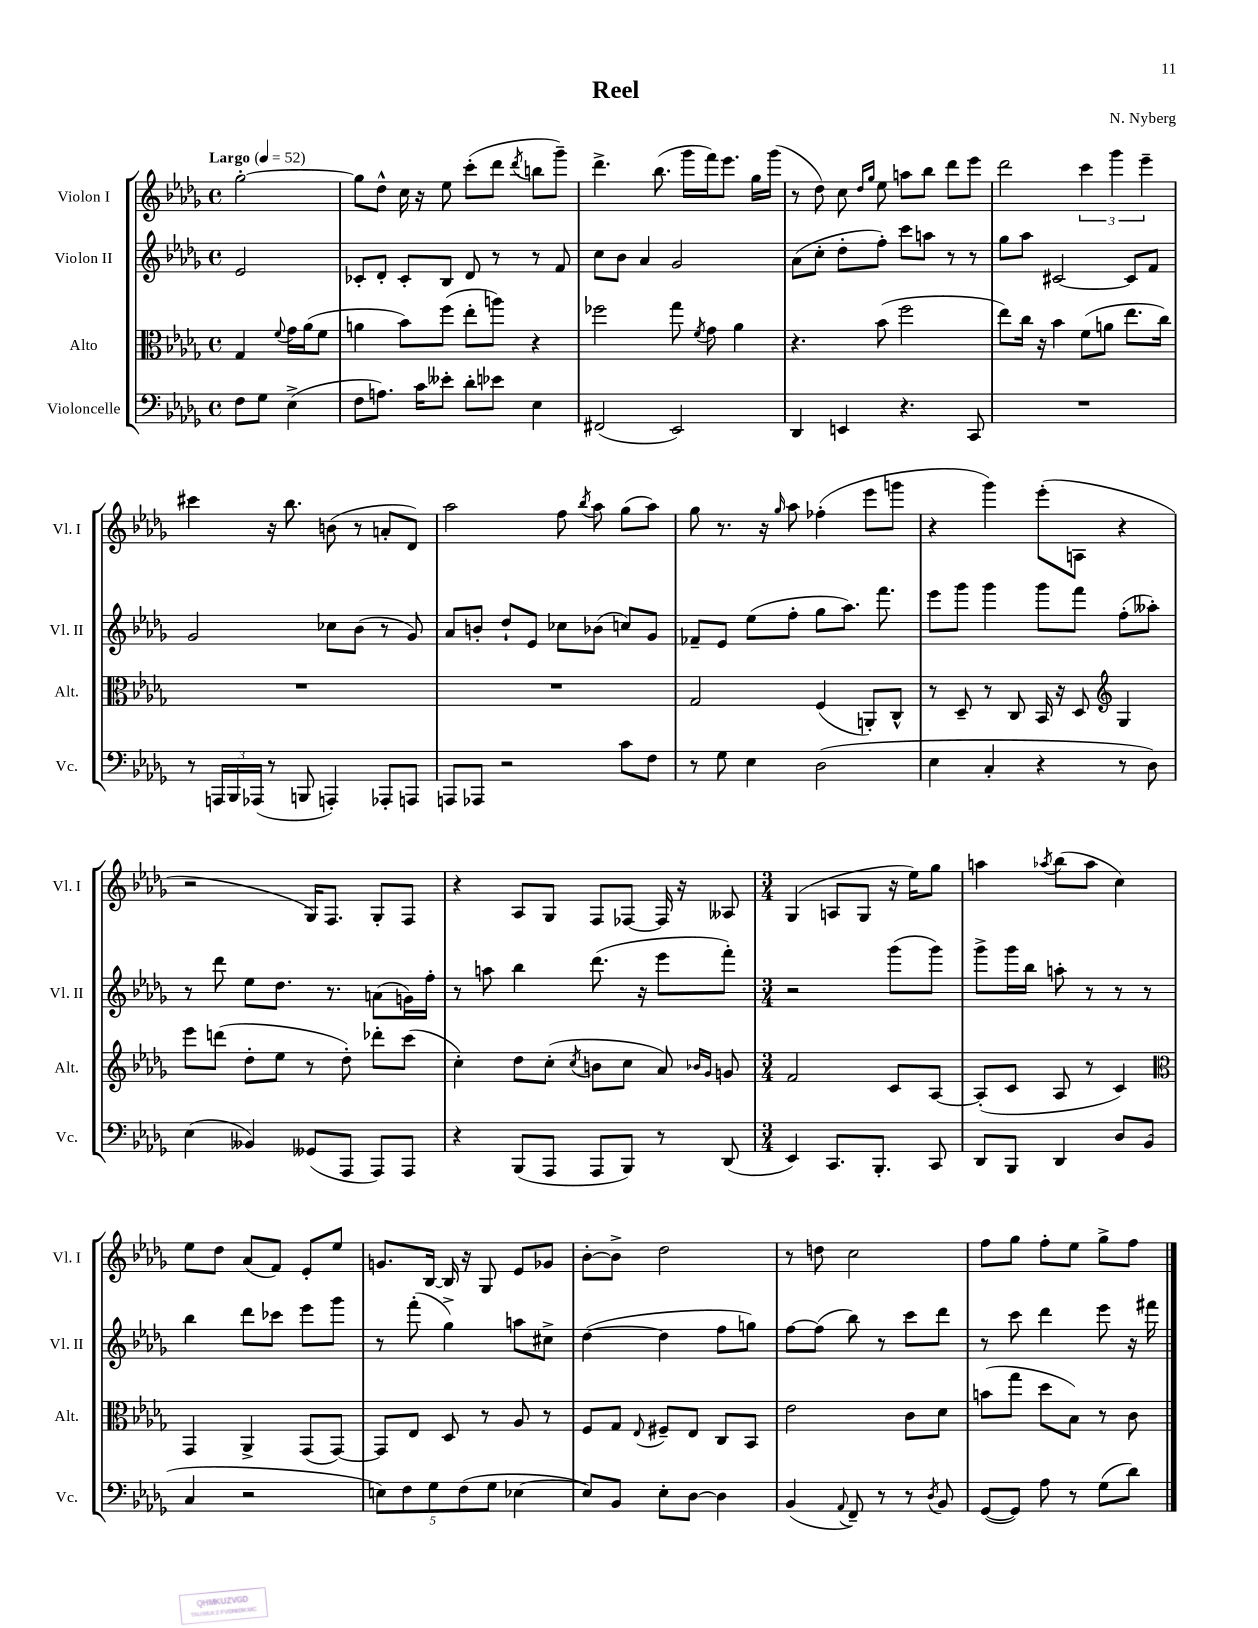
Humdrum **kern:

**kern	**kern	**kern	**kern
*staff4	*staff3	*staff2	*staff1
*clefF4	*clefC3	*clefG2	*clefG2
*k[b-e-a-d-g-]	*k[b-e-a-d-g-]	*k[b-e-a-d-g-]	*k[b-e-a-d-g-]
*M4/4	*M4/4	*M4/4	*M4/4
*met(c)	*met(c)	*met(c)	*met(c)
*MM52	*MM52	*MM52	*MM52
8F\L	4G-/	2e-/	[2gg-'\
8G-\J	.	.	.
.	8qqf/	.	.
(4E-^\	16g-\LL	.	.
.	(16a-\J	.	.
.	8f\J	.	.
=	=	=	=
8F\L	4a\	8c-'/L	8gg-\]L
8.A\J)	.	8d-'/J	8dd-^^\J
.	8b-\L)	8c-'/L	16cc\
16c\LK	.	.	16r
8e--'\J	(8ff\J	8B-/J	8ee-\
8d-'\L	8ee-'\L	8d-/	(8ccc'\L
8e-\J	8aa\J)	8r	8ddd-\J
.	.	.	8qddd-/
4E-\	4r	8r	8bb\L
.	.	8f/	8ggg-~\J)
=	=	=	=
(2FF#/	2ff-\	8cc\L	4.ddd-^\
.	.	8b-\J	.
.	.	4a-/	.
.	.	.	(8.bb-\
2EE-/)	8gg-\	2g-/	.
.	.	.	16ggg-\LL
.	8qf/	.	.
.	8g-\	.	16fff\J)
.	.	.	8.eee-\J
.	4a-\	.	.
.	.	.	16gg-\LL
.	.	.	(16ggg-\JJ
=	=	=	=
4DD-/	4.r	(8a-\L	8r
.	.	8cc'\J	8dd-\)
4EE/	.	8dd-'\L	8cc\
.	.	.	16qqdd-/LL
.	.	.	16qqgg-/JJ
.	(8b-\	8ff'\J)	8ee-\
4.r	2ff\	8ccc\L	8aa\L
.	.	8aa\J	8bb-\J
.	.	8r	8ddd-\L
8CC/	.	8r	8eee-\J
=	=	=	=
1r	8ee-\L)	8gg-\L	2ddd-\
.	16cc\Jk	8aa-\J	.
.	16r	.	.
.	4b-\	[2c#/	.
.	(8f\L	.	6ccc\
.	8a\J	.	.
.	.	.	6ggg-\
.	8.ee-\L	8c#/]L	.
.	.	.	6eee-~\
.	.	8f/J	.
.	16cc\Jk)	.	.
=	=	=	=
8r	1r	2g-/	4ccc#\
24AAA/LL	.	.	.
24BBB-/	.	.	.
(24AAA-/JJ	.	.	.
8r	.	.	16r
.	.	.	8.bb-\
8BBB/	.	.	.
4AAA'/)	.	8cc-\L	(8b\
.	.	(8b-\J	8r
8AAA-'/L	.	8r	8a'/L
8AAA/J	.	8g-/)	8d-/J)
=	=	=	=
8AAA/L	1r	8a-/L	2aa-\
8AAA-/J	.	8b'/J	.
2r	.	8dd-`/L	.
.	.	8e-/J	.
.	.	8cc-\L	8ff\
.	.	.	8qbb-/
.	.	(8b-\J	8aa-\
8c\L	.	8cc/L)	(8gg-\L
8F\J	.	8g-/J	8aa-\J)
=	=	=	=
8r	2G-/	8f-~/L	8gg-\
8G-\	.	8e-/J	8.r
4E-\	.	(8ee-\L	.
.	.	.	16r
.	.	.	16qqgg-/
.	.	8ff'\J	8aa-\
(2D-\	(4F/	8gg-\L	(4ff-'\
.	.	8.aa-\J)	.
.	8AA'/L)	.	8eee-\L
.	.	8.fff\	.
.	8C^^/J	.	8ggg\J
=	=	=	=
4E-\	8r	8eee-\L	4r
.	8D-~/	8ggg-\J	.
4C'/	8r	4ggg-\	4ggg-\)
.	8C/	.	.
4r	16BB-/	8ggg-\L	(8eee-'\L
.	16r	.	.
.	8D-/	8fff\J	8A\J
*	*clefG2	*	*
8r	4G-/	(8ff'\L	4r
8D-\)	.	8aa--'\J)	.
=	=	=	=
(4E-\	8eee-\L	8r	2r
.	(8ddd\J	8ddd-\	.
4BB--/)	8dd-'\L	8ee-\L	.
.	8ee-\J	8.dd-\J	.
(8GG--/L	8r	.	16G-/LK)
.	.	8.r	8.F/J
8AAA-/J	8dd-'\)	.	.
8AAA-/L)	8ddd-'\L	(8a\L	8G-'/L
8AAA-/J	(8ccc\J	16g\L)	8F/J
.	.	16ff'\JJ	.
=	=	=	=
4r	4cc'\)	8r	4r
.	.	8aa\	.
(8BBB-/L	8dd-\L	4bb-\	8A-/L
8AAA-/J	(8cc'\J	.	8G-/J
.	8qcc/	.	.
8AAA-/L	8b\L	(8.ddd-\	8F/L
8BBB-/J)	8cc\J	.	[8F-/J
.	.	16r	.
8r	8a-/)	8eee-\L	16F-/]
.	.	.	16r
.	16qqb-/LL	.	.
.	16qqg-/JJ	.	.
(8DD-/	8g/	8fff'\J)	8A--/
=	=	=	=
*M3/4	*M3/4	*M3/4	*M3/4
4EE-/)	2f/	2r	(4G-/
8.CC/L	.	.	8A/L
.	.	.	8G-/J
8.BBB-'/J	.	.	.
.	8c/L	(8ggg-\L	16r
.	.	.	16ee-\LK)
8CC/	[8A-/J	8ggg-\J)	8gg-\J
=	=	=	=
8DD-/L	(8A-'/]L	8ggg-^\L	4aa\
8BBB-/J	8c/J	16ggg-\L	.
.	.	16bb-\JJ	.
.	.	.	8qaa-/
4DD-/	8A-/	8aa'\	(8bb-\L
.	8r	8r	8aa-\J
8D-/L	4c/)	8r	4cc\)
(8BB-/J	.	8r	.
=	=	=	=
*	*clefC3	*	*
4C/	4GG-/	4bb-\	8ee-\L
.	.	.	8dd-\J
2r	4AA-^/	8ddd-\L	(8a-/L
.	.	8ccc-\J	8f/J)
.	(8GG-/L	8eee-\L	8e-'/L
.	[8GG-/J)	8ggg-\J	8ee-/J
=	=	=	=
10E\L)	8GG-/]L	8r	8.g/L
10F\	.	.	.
.	8E-/J	(8fff'\	.
.	.	.	[16B-/Jk
10G-\	.	.	.
.	8D-/	4gg-^\)	16B-/]
(10F\	.	.	.
.	.	.	16r
.	8r	.	8G-/
10G-\J	.	.	.
[4E-\	8A-/	8aa\L	8e-/L
.	8r	8cc#^\J	8g-/J
=	=	=	=
8E-/]L)	8F/L	([4dd-\	[8b-'\L
8BB-/J	8G-/J	.	8b-^\]J
.	8qqE-/	.	.
8E-'\L	8F#~/L	4dd-\]	2dd-\
[8D-\J	8E-/J	.	.
4D-\]	8C/L	8ff\L	.
.	8BB-/J	8gg\J)	.
=	=	=	=
(4BB-/	2e-\	[8ff\L	8r
.	.	(8ff\]J	8dd\
8qqAA-/	.	.	.
8FF~/)	.	8bb-\)	2cc\
8r	.	8r	.
8r	8c\L	8ccc\L	.
8qD-/	.	.	.
8BB-/	8d-\J	8ddd-\J	.
=	=	=	=
([8GG-/L	(8b\L	8r	8ff\L
8GG-/]J)	8gg-\J	8ccc\	8gg-\J
8A-\	8dd-\L	4ddd-\	8ff'\L
8r	8B-\J)	.	8ee-\J
(8G-\L	8r	8eee-\	8gg-^\L
8d-\J)	8c\	16r	8ff\J
.	.	16fff#\	.
==	==	==	==
*-	*-	*-	*-
